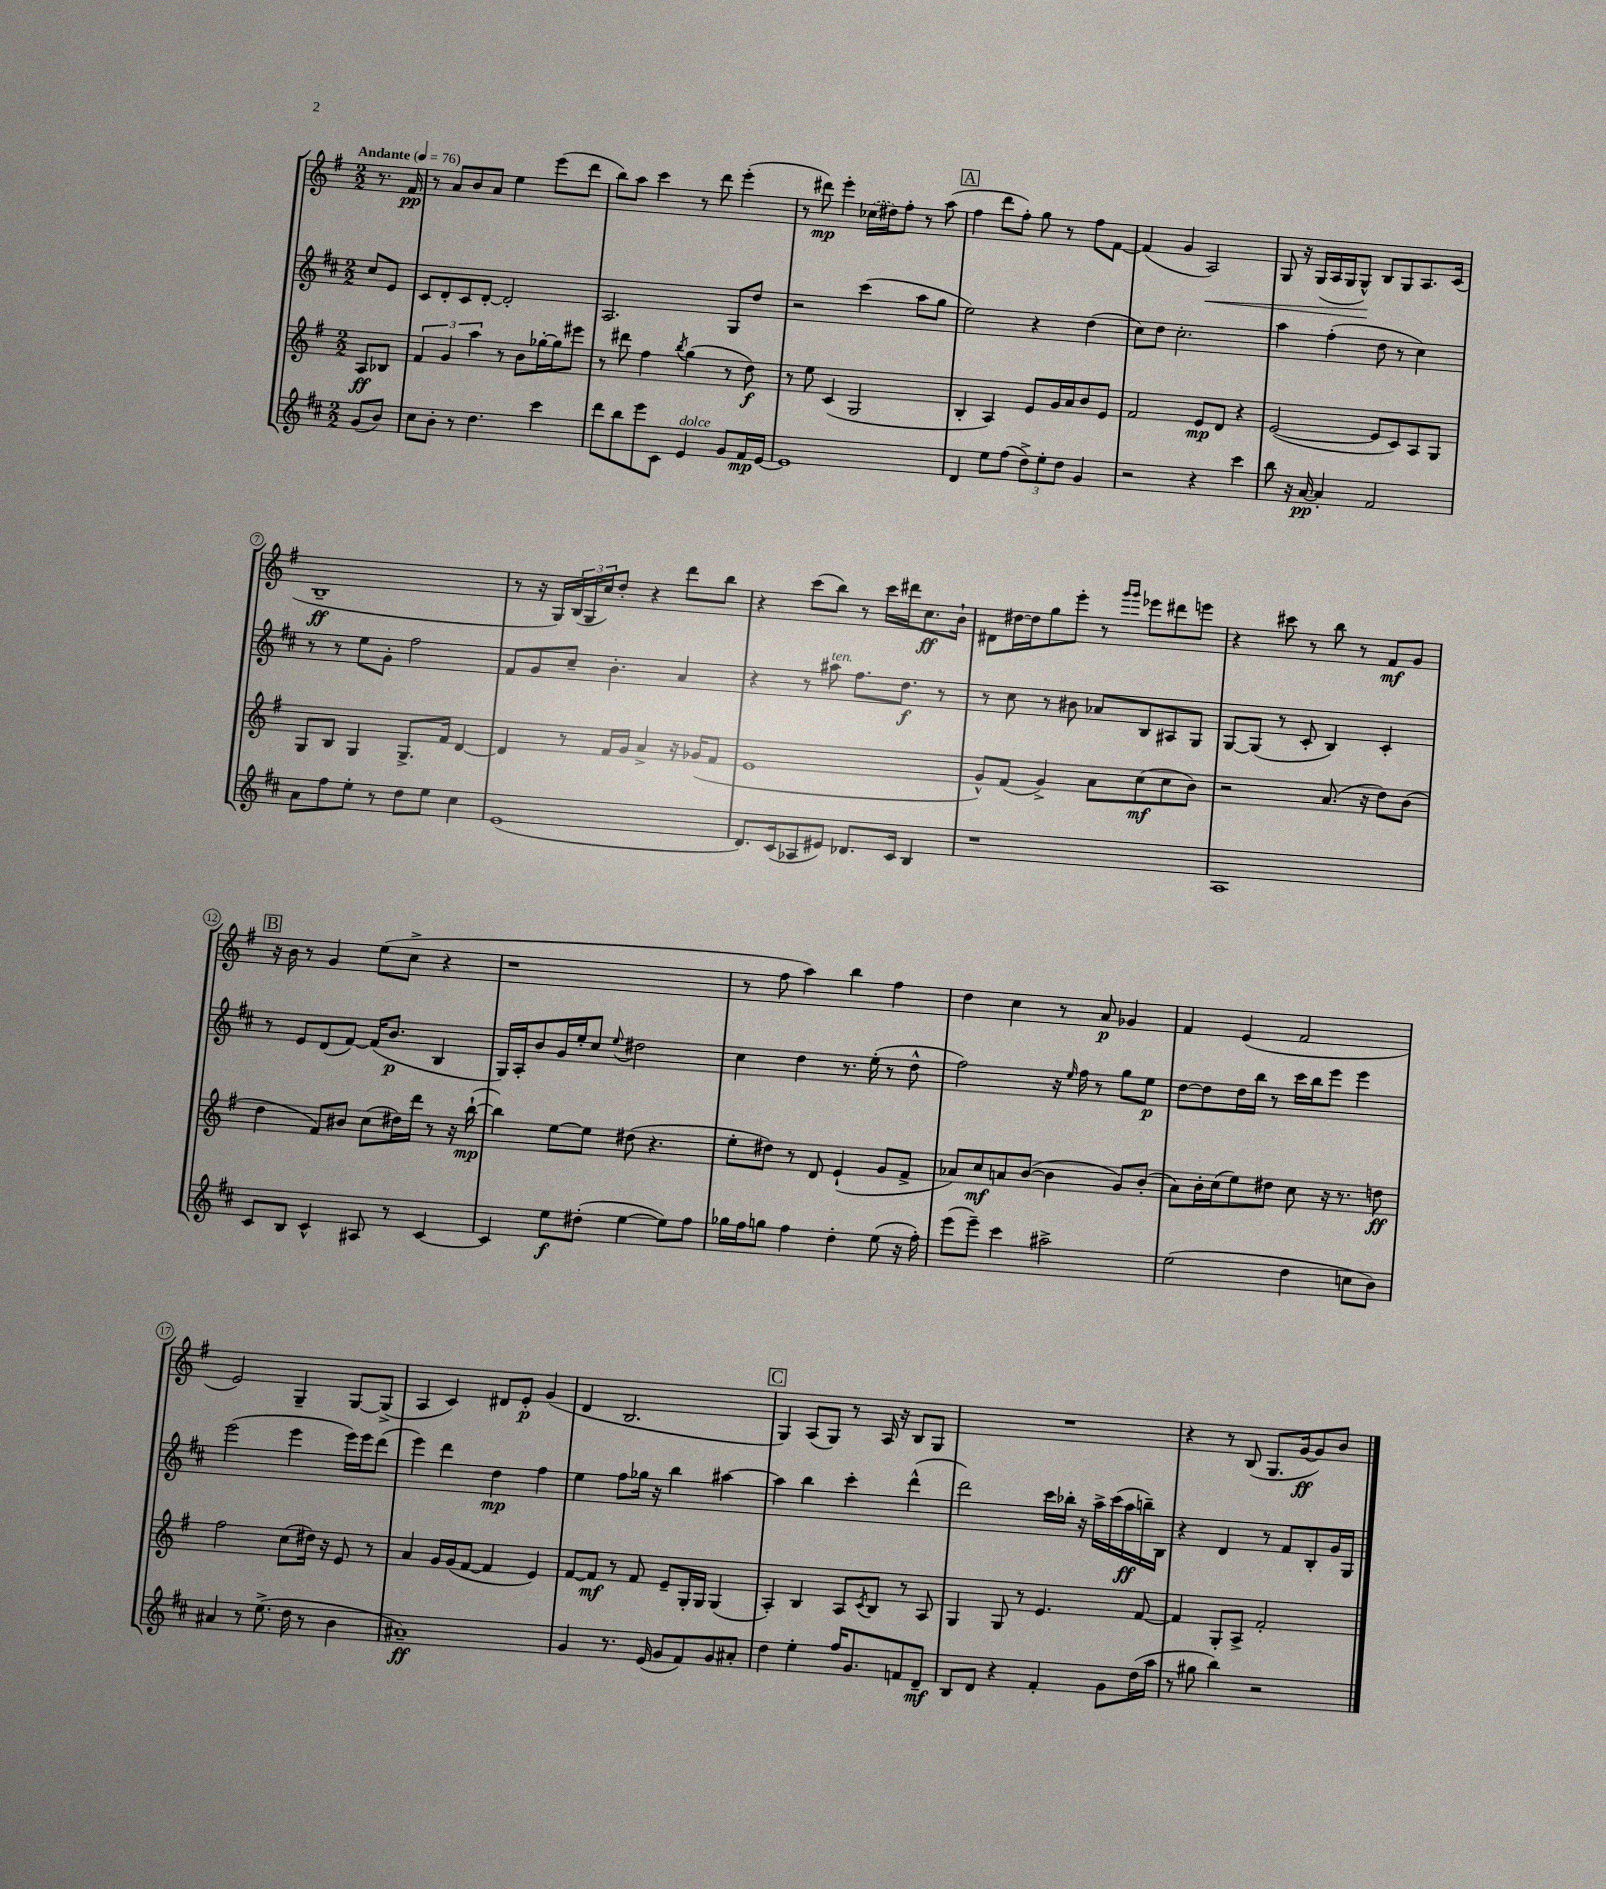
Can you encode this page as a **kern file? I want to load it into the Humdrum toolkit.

**kern	**kern	**kern	**kern
*staff4	*staff3	*staff2	*staff1
*clefG2	*clefG2	*clefG2	*clefG2
*k[f#c#]	*k[f#]	*k[f#c#]	*k[f#]
*M2/2	*M2/2	*M2/2	*M2/2
*MM76	*MM76	*MM76	*MM76
(8g	8A	8cc#	8.r
8b)	8B-	8e	.
.	.	.	16f#
=	=	=	=
8cc#	6f#	8c#	8r
8b'	.	8d'	8a
.	6g	.	.
8r	.	8c#	8b
.	6aa	.	.
4.dd	.	[8d'	8a
.	8r	2d']	4ee
.	8b	.	.
4ccc#	[16gg-'	.	(8eee
.	16gg-]	.	.
.	8eee#	.	8ddd
=	=	=	=
8ddd	8r	2.A	8bb)
8bb	8ddd#	.	8aa
8eee	4ff#	.	4ccc
8c#	.	.	.
.	8qbb	.	.
4e	(4gg	.	8r
.	.	.	8ddd
8g	8r	8G	(4eee'
16f#	8dd)	8dd	.
[16e	.	.	.
=	=	=	=
1e]	8r	2r	8r
.	8ee	.	8ddd#)
.	(4c	.	4eee'
.	2G	(4ccc#	(16cc-
.	.	.	16dd#)
.	.	.	8ff#'
.	.	8aa	8r
.	.	8gg	(8aa
=	=	=	=
4d	4B'	2ee)	4ff#
8ee	4A)	.	8ddd
(8ff#	.	.	8ff#')
12dd^)	8e	4r	8gg
12ee'	.	.	.
.	16g	.	8r
12dd	.	.	.
.	16a	.	.
4g	8b	(4dd	8ff#
.	8e	.	[8f#
=	=	=	=
2r	2f#	8cc#)	(4f#]
.	.	8dd	.
.	.	2.cc#'	4g
4r	8e	.	2A)
.	8d	.	.
4ccc#	4r	.	.
=	=	=	=
8bb	([2e	4aa	8G
16r	.	.	16r
[16a	.	.	(16G
4a']	.	(4ff#'	16A
.	.	.	16G
.	.	.	8G^^)
2f#	8e]	8dd	8B
.	8c)	8r	8G
.	8A	4cc#)	8.A
.	8G	.	.
.	.	.	(16c
=	=	=	=
8a	8G	8r	1B~
8ff#	8B	8r	.
8ee'	4G	8ee	.
8r	.	8g'	.
8dd	8.G^	2ff#	.
8ee	.	.	.
.	16f#	.	.
4cc#	[4d	.	.
=	=	=	=
(1e	4d]	8f#	8r
.	.	8g	16r
.	.	.	16G)
.	8r	8cc#~	(24B
.	.	.	24G
.	.	.	24cc)
.	16f#	4.b'	8dd'
.	16g	.	.
.	4a^	.	4r
.	16r	4a	8ddd
.	(16g-	.	.
.	8f#	.	8bb
=	=	=	=
8.d)	1e	4r	4r
(16c#	.	.	.
8A-	.	8r	(8ccc
8e#)	.	8aa#	8bb)
8.d-	.	8.ff#	8r
.	.	.	16ccc
16c#	.	8.dd	16ddd#
4B	.	.	8.cc
.	.	8r	.
.	.	.	16b`
=	=	=	=
1r	8g^^)	8r	8d#
.	(8f#	8cc#	[16dd#
.	.	.	16dd#]
.	4g^)	8r	8gg
.	.	8b#	8eee'
.	8a	8a-	8r
.	.	.	16qqggg
.	.	.	16qqggg
.	(8cc	8B	8eee-
.	8cc	8A#	8ddd#
.	8b)	8G	8eee
=	=	=	=
1A	2r	[8G	4r
.	.	(8G]	.
.	.	8r	8ccc#
.	.	8c#'	8r
.	(8.a	4B)	8bb
.	.	.	8r
.	16r	.	.
.	8dd)	4c#'	8f#
.	(8b	.	8g
=	=	=	=
8c#	4dd	8r	16r
.	.	.	16b
8B	.	8e	8r
4c#^^	8f#)	(8d	4g
.	8b#	[8f#)	.
8A#	(8cc	(16f#]	(8ee
.	.	8.b	.
8r	16dd#)	.	8cc^
.	16ddd	.	.
[4c#	8r	4B	4r
.	16r	.	.
.	([16bb`	.	.
=	=	=	=
4c#]	4bb])	16G)	1r
.	.	16A'	.
.	.	8b	.
8ee	[8ee	16g	.
.	.	16ee'	.
(8dd#'	8ee]	8cc#	.
.	.	8qqee	.
[4ee	(8dd#	2dd#	.
.	4.r	.	.
8ee])	.	.	.
8ff#	.	.	.
=	=	=	=
16gg-	8ee'	4cc#	8r
16ff#	.	.	.
8gg	8dd#)	.	8ff#
4ff#	8r	4dd	4aa)
.	8d	.	.
4dd'	(4e`	8.r	4bb
.	.	(16ee'	.
(8ee	8g	8r	4ff#
16r	8f#^	8dd^^	.
16ff#')	.	.	.
=	=	=	=
(8eee	8a-)	2ff#)	4dd
8eee~)	8cc	.	.
4ccc#	8a	.	4cc
.	([8b	.	.
2aa#^	4b]	16r	8r
.	.	16qqee	.
.	.	16ff#	.
.	.	8r	8a
.	8g)	8gg	4g-
.	(8b'	8ee	.
=	=	=	=
(2ee	8a)	[8dd	4f#
.	16b'	8dd]	.
.	(16cc	.	.
.	8ee)	16dd	(4e
.	.	16bb	.
.	8dd#	8r	.
4dd	8cc	16ccc#	2f#
.	.	16bb	.
.	16r	8eee	.
.	8.r	.	.
8cc	.	4eee	.
8b)	8dd	.	.
=	=	=	=
4a#	2ff#	(2eee	2e)
8r	.	.	.
(8.ee^	.	.	.
.	(8cc	4eee	4G~
16dd	.	.	.
8r	16dd#)	.	.
.	16r	.	.
4b	8e	16eee)	[8G
.	.	16eee	.
.	8r	(8ddd	(8G^]
=	=	=	=
1a#~)	4a	4eee)	4A
.	16g	4ddd	4c)
.	(16g	.	.
.	[8f#	.	.
.	4f#]	4dd	8d#
.	.	.	8e'
.	4e)	4ff#	(4g
=	=	=	=
4g	[8f#	4ee	4d
.	8f#]	.	.
8.r	8r	8ff#	2.B
.	8f#	16gg-	.
(16e	.	16r	.
8g	8e~	4bb	.
8f#)	16G'	.	.
.	16G	.	.
8g	(4G	[4aa#	.
8a#'	.	.	.
=	=	=	=
4dd	4A')	4aa#]	4G)
4ee'	4B	4bb	(8A
.	.	.	8G)
16ff#	8A	4ccc#'	8r
8.g	.	.	.
.	8qc	.	.
.	8B	.	16A
.	.	.	16r
8f	8r	(4ddd^^	8B
8d~	8A	.	8G
=	=	=	=
8B	4G	2ddd)	1r
8d	.	.	.
4r	8G	.	.
.	8r	.	.
4f#'	4.e	16ccc#	.
.	.	16bb-'	.
.	.	16r	.
.	.	16aa^	.
8g	.	(16ccc#	.
.	.	16aa	.
(16dd	[8f#	16bb~)	.
16aa	.	16B	.
=	=	=	=
8r	4f#]	4r	4r
8gg#	.	.	.
4bb)	8G'	4d	8r
.	8A^	.	(8B
2r	2f#'	8r	8.G
.	.	8f#	.
.	.	.	[16g
.	.	8B'	8g])
.	.	16g	8b
.	.	16G	.
==	==	==	==
*-	*-	*-	*-
